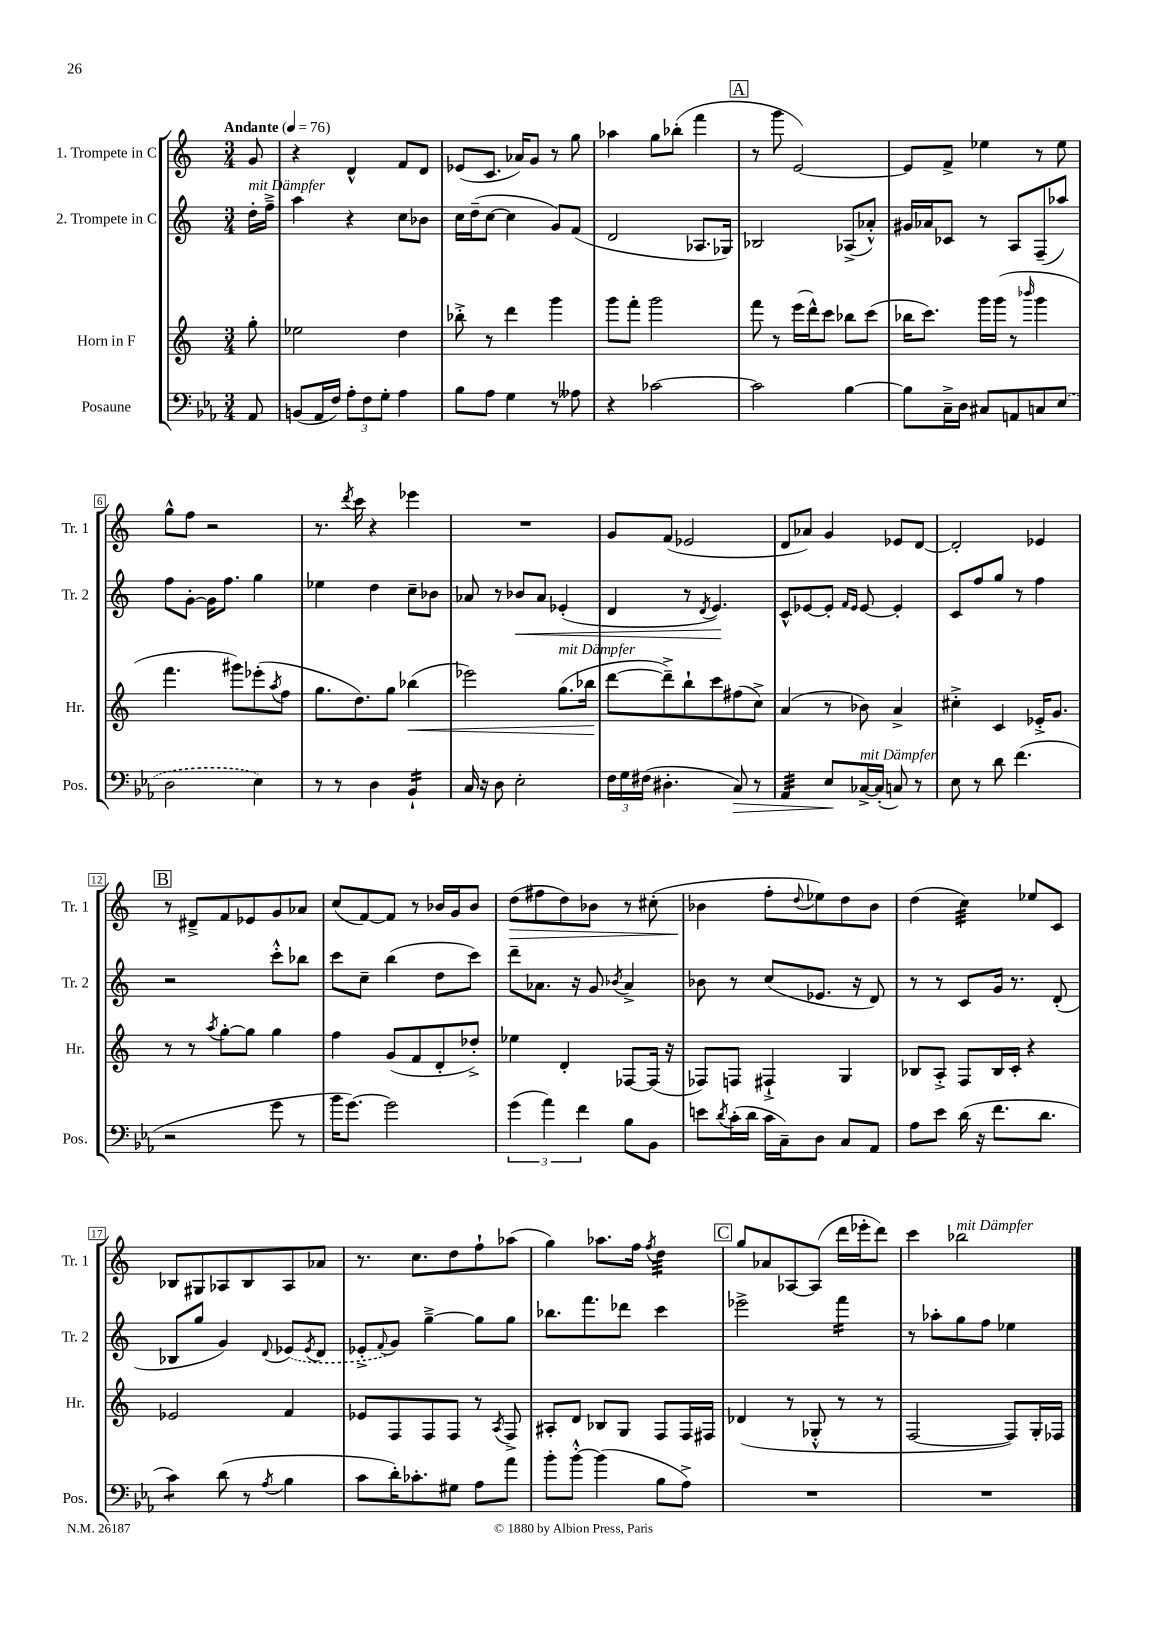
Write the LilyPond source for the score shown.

<<
\new StaffGroup <<
\new Staff = "s0" \with { instrumentName = "1. Trompete in C" shortInstrumentName = "Tr. 1" } {
    \clef treble \key c \major \numericTimeSignature \time 3/4 \partial 8 \tempo "Andante" 4 = 76
    g'8 |
    r4 d'4-^ f'8 d'8 |
    ees'8( c'8. aes'16) g'8 r8 g''8 |
    aes''4 g''8 bes''8-.( f'''4 |
    \mark \markup { \box "A" } r8 g'''8 e'2~) |
    e'8 f'8-> ees''4 r8 ees''8 |
    g''8-^ f''8 r2 |
    r8. \acciaccatura { d'''8 } c'''16 r4 ees'''4 |
    R2. |
    g'8 f'8( ees'2 |
    d'8 aes'8) g'4 ees'8 d'8~ |
    d'2-. ees'4 |
    \mark \markup { \box "B" } r8 dis'8---> f'8 ees'8 g'8 aes'8 |
    c''8( f'8~) f'8 r8 bes'16 g'16 bes'8 |
    d''8\>( fis''8 d''8) bes'8 r8 cis''8-.( |
    bes'4\! f''8-. \appoggiatura { d''8 } ees''8) d''8 bes'8 |
    d''4( c''4:32) ees''8 c'8 |
    bes8 gis8 aes8 bes8 aes8 aes'8 |
    r8. c''8. d''8 f''8-! aes''8( |
    g''4) aes''8. f''16 \acciaccatura { f''8 } d''4:32 |
    \mark \markup { \box "C" } g''8 aes'8 aes8~ aes8( d'''16 ees'''16-. d'''8) |
    c'''4 bes''2^\markup { \italic "mit Dämpfer" } \bar "|." |
}
\new Staff = "s1" \with { instrumentName = "2. Trompete in C" shortInstrumentName = "Tr. 2" } {
    \clef treble \key c \major \numericTimeSignature \time 3/4 \partial 8
    d''16-.^\markup { \italic "mit Dämpfer" } f''16---> |
    a''4 r4 c''8 bes'8 |
    c''16 d''16--( c''8~ c''4 g'8) f'8( |
    d'2 aes8. ges16) |
    \mark \markup { \box "A" } bes2 aes8->( aes'8-.-^) |
    gis'16 aes'16 ces'8 r8 a8 f8--( aes''8) |
    f''8 g'8~-. g'16 f''8. g''4 |
    ees''4 d''4 c''8-- bes'8 |
    aes'8 r8 bes'8\< aes'8 ees'4-.( |
    d'4 r8 \acciaccatura { d'8 } e'4.\!) |
    c'8-^ ees'8~ ees'8-. \grace { f'16 ees'16 } ees'8~ ees'4-. |
    c'8 f''8 g''8 r8 f''4 |
    \mark \markup { \box "B" } r2 c'''8-.-^ bes''8 |
    c'''8 c''8-- b''4( d''8 c'''8) |
    d'''8-- aes'8. r16 g'8 \acciaccatura { bes'8 } aes'4-> |
    bes'8 r8 c''8( ees'8. r16 d'8) |
    r8 r8 c'8 g'16 r8. d'8-.( |
    bes8 g''8 g'4) \appoggiatura { d'8 } \once \slurDashed ees'8( \acciaccatura { ees'8 } d'8 |
    ees'8-.-> \appoggiatura { f'8 } g'8) g''4~---> g''8 g''8 |
    bes''8. f'''8. des'''8 c'''4 |
    \mark \markup { \box "C" } ees'''2-> f'''4:16 |
    r8 aes''8-. g''8 f''8 ees''4 \bar "|." |
}
\new Staff = "s2" \with { instrumentName = "Horn in F" shortInstrumentName = "Hr." } {
    \clef treble \key c \major \numericTimeSignature \time 3/4 \partial 8
    g''8-. |
    ees''2 d''4 |
    bes''8-.-> r8 d'''4 g'''4 |
    g'''8 f'''8-. g'''2 |
    \mark \markup { \box "A" } f'''8 r8 e'''16( d'''16-^) c'''8 bes''8 c'''8( |
    bes''16 c'''8.) g'''16 g'''16( r8 \grace { bes'''16 } g'''4 |
    f'''4. gis'''8) ees'''8-.( \acciaccatura { a''8 } f''8 |
    g''8. d''8.) g''8 bes''4\<( |
    ees'''2) g''8.^\markup { \italic "mit Dämpfer" }( bes''16 |
    d'''8~\! d'''8--->) b''8-! c'''8 fis''8( c''8->) |
    a'4( r8 bes'8) a'4-> |
    cis''4-.-> c'4 ees'16-.-> g'8. |
    \mark \markup { \box "B" } r8 r8 \acciaccatura { a''8 } g''8~-. g''8 g''4 |
    f''4 g'8( f'8 d'8-. des''8-.->) |
    ees''4 d'4-. fes8~ fes16( r16 |
    fes8) f8 fis4-!-> g4 |
    bes8 a8-.-> f8 bes16 c'16-. r4 |
    ees'2 f'4 |
    ees'8 f8 f8 f8 r8 \acciaccatura { a8 } f8-> |
    ais8-. d'8 bes8 g8 f8 f16 fis16 |
    \mark \markup { \box "C" } des'4( r8 ges8-.-^ r8 r8 |
    f2~ f8) g16-. fes16 \bar "|." |
}
\new Staff = "s3" \with { instrumentName = "Posaune" shortInstrumentName = "Pos." } {
    \clef bass \key ees \major \numericTimeSignature \time 3/4 \partial 8
    aes,8 |
    b,8( aes,16 f16) \tuplet 3/2 { aes8-. f8 g8-. } aes4 |
    bes8 aes8 g4 r8 aeses8 |
    r4 ces'2~ |
    \mark \markup { \box "A" } ces'2 bes4~ |
    bes8 c16---> d16 cis8 a,8 c8 \once \slurDashed ees8( |
    d2 ees4) |
    r8 r8 d4 bes,4:16-! |
    c16 r16 d8 ees2-. |
    \tuplet 3/2 { f16 g16 fis16( } dis4.-. c8\>) r8 |
    aes,4:32 ees8\! ces16~->^\markup { \italic "mit Dämpfer" } ces16-.( c8) r8 |
    ees8 r8 d'8 f'4.( |
    \mark \markup { \box "B" } r2 g'8 r8 |
    bes'16 g'8.~) g'2 |
    \tuplet 3/2 { g'4( aes'4) f'4 } bes8 bes,8 |
    e'8 \acciaccatura { d'8 } c'16-.( d'16 c'16 c16--) d8 c8 aes,8 |
    aes8 ees'8 d'16( r16 f'8. d'8. |
    c'4:8) d'8( r8 \acciaccatura { aes8 } bes4 |
    c'8 d'16-.) ces'8.-. gis8 aes8 aes'8 |
    bes'8-. bes'8~-.-^ bes'4( bes8 aes8->) |
    \mark \markup { \box "C" } R2. |
    R2. \bar "|." |
}
>>
>>
\layout { \context { \Score \override BarNumber.stencil = #(make-stencil-boxer 0.1 0.3 ly:text-interface::print) } }
